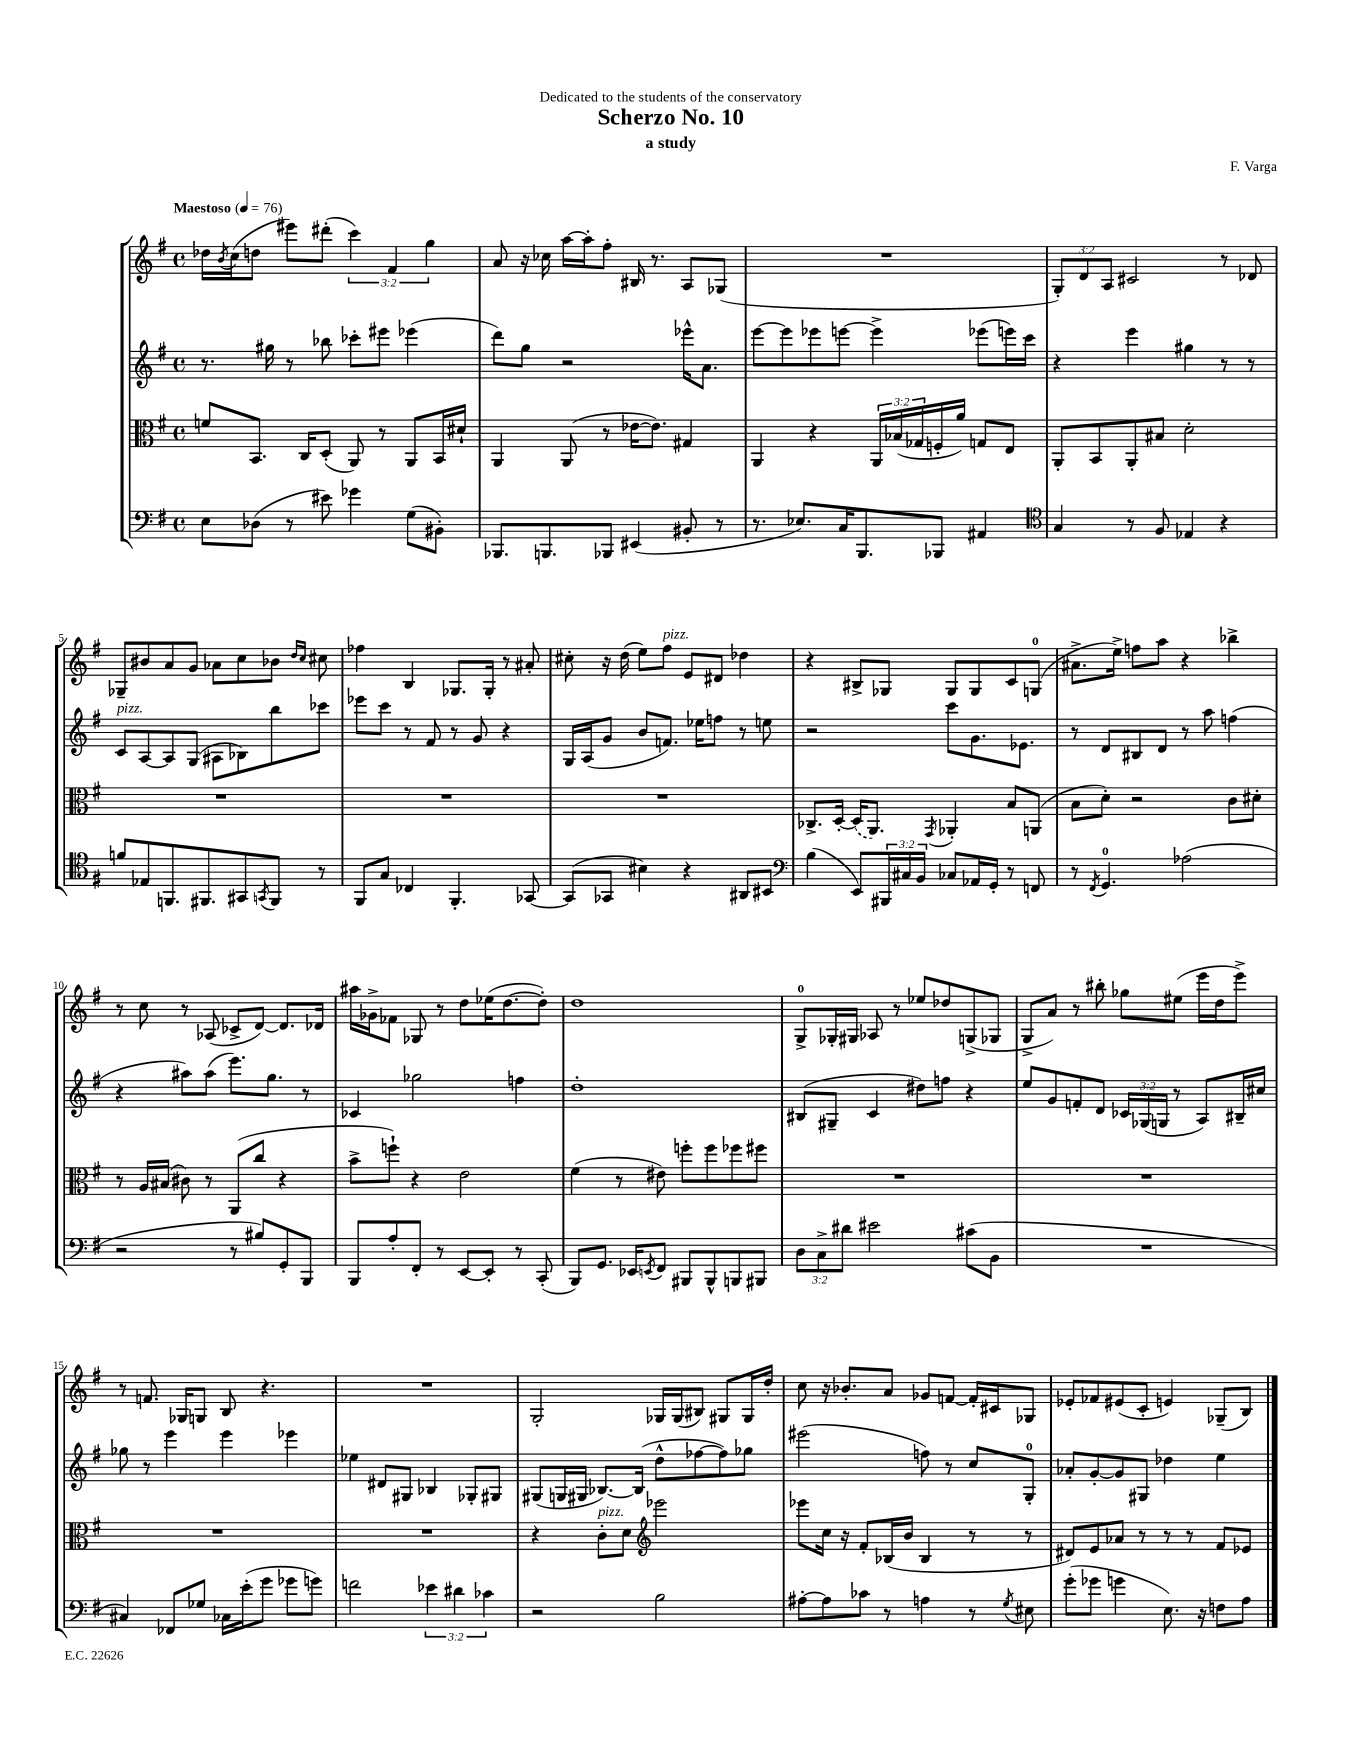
\header { title = "Scherzo No. 10" composer = "F. Varga" subtitle = "a study" dedication = "Dedicated to the students of the conservatory" }
<<
\new StaffGroup <<
\new Staff = "s0" {
    \clef treble \key g \major \defaultTimeSignature \time 4/4 \override Staff.TupletNumber.text = #tuplet-number::calc-fraction-text \tempo "Maestoso" 4 = 76
    des''16 \acciaccatura { b'8 } c''16( d''8 eis'''8) dis'''8-.( \tuplet 3/2 { c'''4) fis'4 g''4 } |
    a'8 r16 ces''16 a''16~ a''16-. fis''8-. bis16 r8. a8 ges8( |
    R1 |
    \tuplet 3/2 { g8-.) d'8 a8 } cis'2 r8 des'8 |
    ges8-- bis'8 a'8 g'8 aes'8 c''8 bes'8 \grace { d''16 c''16 } cis''8 |
    fes''4 b4 ges8. ges16-. r8 ais'8-. |
    cis''8-. r16 d''16( e''8) fis''8^\markup { \italic "pizz." } e'8 dis'8 des''4 |
    r4 bis8-> ges8 ges8 ges8 c'8 g8-0( |
    ais'8.-> e''16->) f''8 a''8 r4 bes''4-> |
    r8 c''8 r8 aes8( ces'8-> d'8~) d'8. des'16 |
    ais''16 ges'16-> fes'8 ges8 r8 d''8 ees''16( d''8.~ d''8-.) |
    d''1 |
    g8-0-> ges16-. gis16 aes8 r8 ees''8 des''8 g8->( ges8 |
    g8-> a'8) r8 bis''8-. ges''8 eis''8( e'''16 d''16 e'''8->) |
    r8 f'8. ges16 g8 b8 r4. |
    R1 |
    g2-. ges16 ges16( bis8) gis8 gis16 d''16-. |
    c''8 r16 bes'8.-. a'8 ges'8 f'8~ f'16-. cis'16 ges8 |
    ees'8-. fes'8 eis'8( c'8-. e'4) ges8--( b8) \bar "|." |
}
\new Staff = "s1" {
    \clef treble \key g \major \defaultTimeSignature \time 4/4 \override Staff.TupletNumber.text = #tuplet-number::calc-fraction-text
    r8. gis''16 r8 bes''8 ces'''8-. eis'''8 ees'''4( |
    d'''8) g''8 r2 ees'''16-^ a'8. |
    e'''8~ e'''8 ees'''8 e'''8~ e'''4-> ees'''8( e'''16) c'''16 |
    r4 e'''4 gis''4 r8 r8 |
    c'8^\markup { \italic "pizz." } a8~ a8 g8( ais8 bes8) b''8 ces'''8 |
    ees'''8 c'''8 r8 fis'8 r8 g'8 r4 |
    g16 a16( g'8 b'8 f'8.) ees''16 f''8 r8 e''8 |
    r2 c'''8 g'8. ees'8. |
    r8 d'8 bis8 d'8 r8 a''8 f''4( |
    r4 ais''8) ais''8( e'''8.) g''8. r8 |
    ces'4 ges''2 f''4 |
    d''1-. |
    bis8( gis8-- c'4 dis''8) f''8 r4 |
    e''8 g'8 f'8-. d'8 \tuplet 3/2 { ces'16 ges16( g16 } r8 a8) bis16-- cis''16 |
    ges''8 r8 e'''4 e'''4 ees'''4 |
    ees''4 dis'8 gis8 bes4 ges8-. gis8 |
    gis8( g16 gis16 bes8.~) bes16( d''8-^ fes''8~ fes''8) ges''8 |
    eis'''2( f''8) r8 c''8 g8-0-. |
    aes'8-. g'8~-. g'8 gis8 des''4 e''4 \bar "|." |
}
\new Staff = "s2" {
    \clef alto \key g \major \defaultTimeSignature \time 4/4 \override Staff.TupletNumber.text = #tuplet-number::calc-fraction-text
    f'8 b,8. c16 d8-.( a,8) r8 a,8 b,16 dis'16-! |
    a,4 a,8( r8 ees'16~ ees'8.) gis4 |
    a,4 r4 \tuplet 3/2 { a,16 bes16( ges16 } f16-. a'16) g8 e8 |
    a,8-. b,8 a,8-. bis8 d'2-. |
    R1 |
    R1 |
    R1 |
    ces8.-> d16~-. \once \slurDashed d16( a,8.) \acciaccatura { g,8 } aes,4-. b8 a,8( |
    b8 d'8-.) r2 c'8 dis'8-. |
    r8 a16 bis16( cis'8) r8 a,8( c''8 r4 |
    b'8-> f''8-!) r4 e'2 |
    fis'4( r8 eis'8) f''8-. f''8 fes''8 fis''8 |
    R1 |
    R1 |
    R1 |
    R1 |
    r4 c'8-.^\markup { \italic "pizz." } d'8 \clef treble ees'''2 |
    ees'''8 c''16 r16 fis'8-. bes16( b'16 bes4 r8 r8 |
    dis'8) e'8 aes'8 r8 r8 r8 fis'8 ees'8 \bar "|." |
}
\new Staff = "s3" {
    \clef bass \key g \major \defaultTimeSignature \time 4/4 \override Staff.TupletNumber.text = #tuplet-number::calc-fraction-text
    e8 des8( r8 eis'8) ges'4 g8( bis,8-.) |
    bes,,8. b,,8. bes,,8 eis,4( bis,8-. r8 |
    r8. ees8.) c16 b,,8. bes,,8 ais,4 |
    \clef tenor g4 r8 fis8 ees4 r4 |
    f'8 ees8 f,8. fis,8. gis,8 \acciaccatura { g,8 } fis,8 r8 |
    fis,8 g8 ces4 fis,4.-. ges,8~ |
    ges,8( ges,8 bis4) r4 ais,8 bis,8 |
    \clef bass b4( e,8) \tuplet 3/2 { bis,,16 cis16 b,16 } ces8 aes,16 g,16-. r8 f,8 |
    r8 \acciaccatura { fis,8 } g,4.-0 aes2( |
    r2 r8 bis8) g,8-. b,,8 |
    b,,8 a8-. fis,8-. r8 e,8~ e,8-. r8 c,8-.( |
    b,,8) g,8. ees,16 \acciaccatura { e,8 } fis,8 bis,,8 bis,,8-^ b,,8 bis,,8 |
    \tuplet 3/2 { d8 c8-> dis'8 } eis'2 cis'8( b,8 |
    R1 |
    cis4) fes,8 ges8 ces16 e'16-.( g'8 ges'8 g'8) |
    f'2 \tuplet 3/2 { ees'4 dis'4 ces'4 } |
    r2 b2 |
    ais8~-. ais8 ces'8 r8 a4 r8 \acciaccatura { g8 } eis8 |
    g'8-.( ges'8 g'4 e8.) r16 f8 a8 \bar "|." |
}
>>
>>
